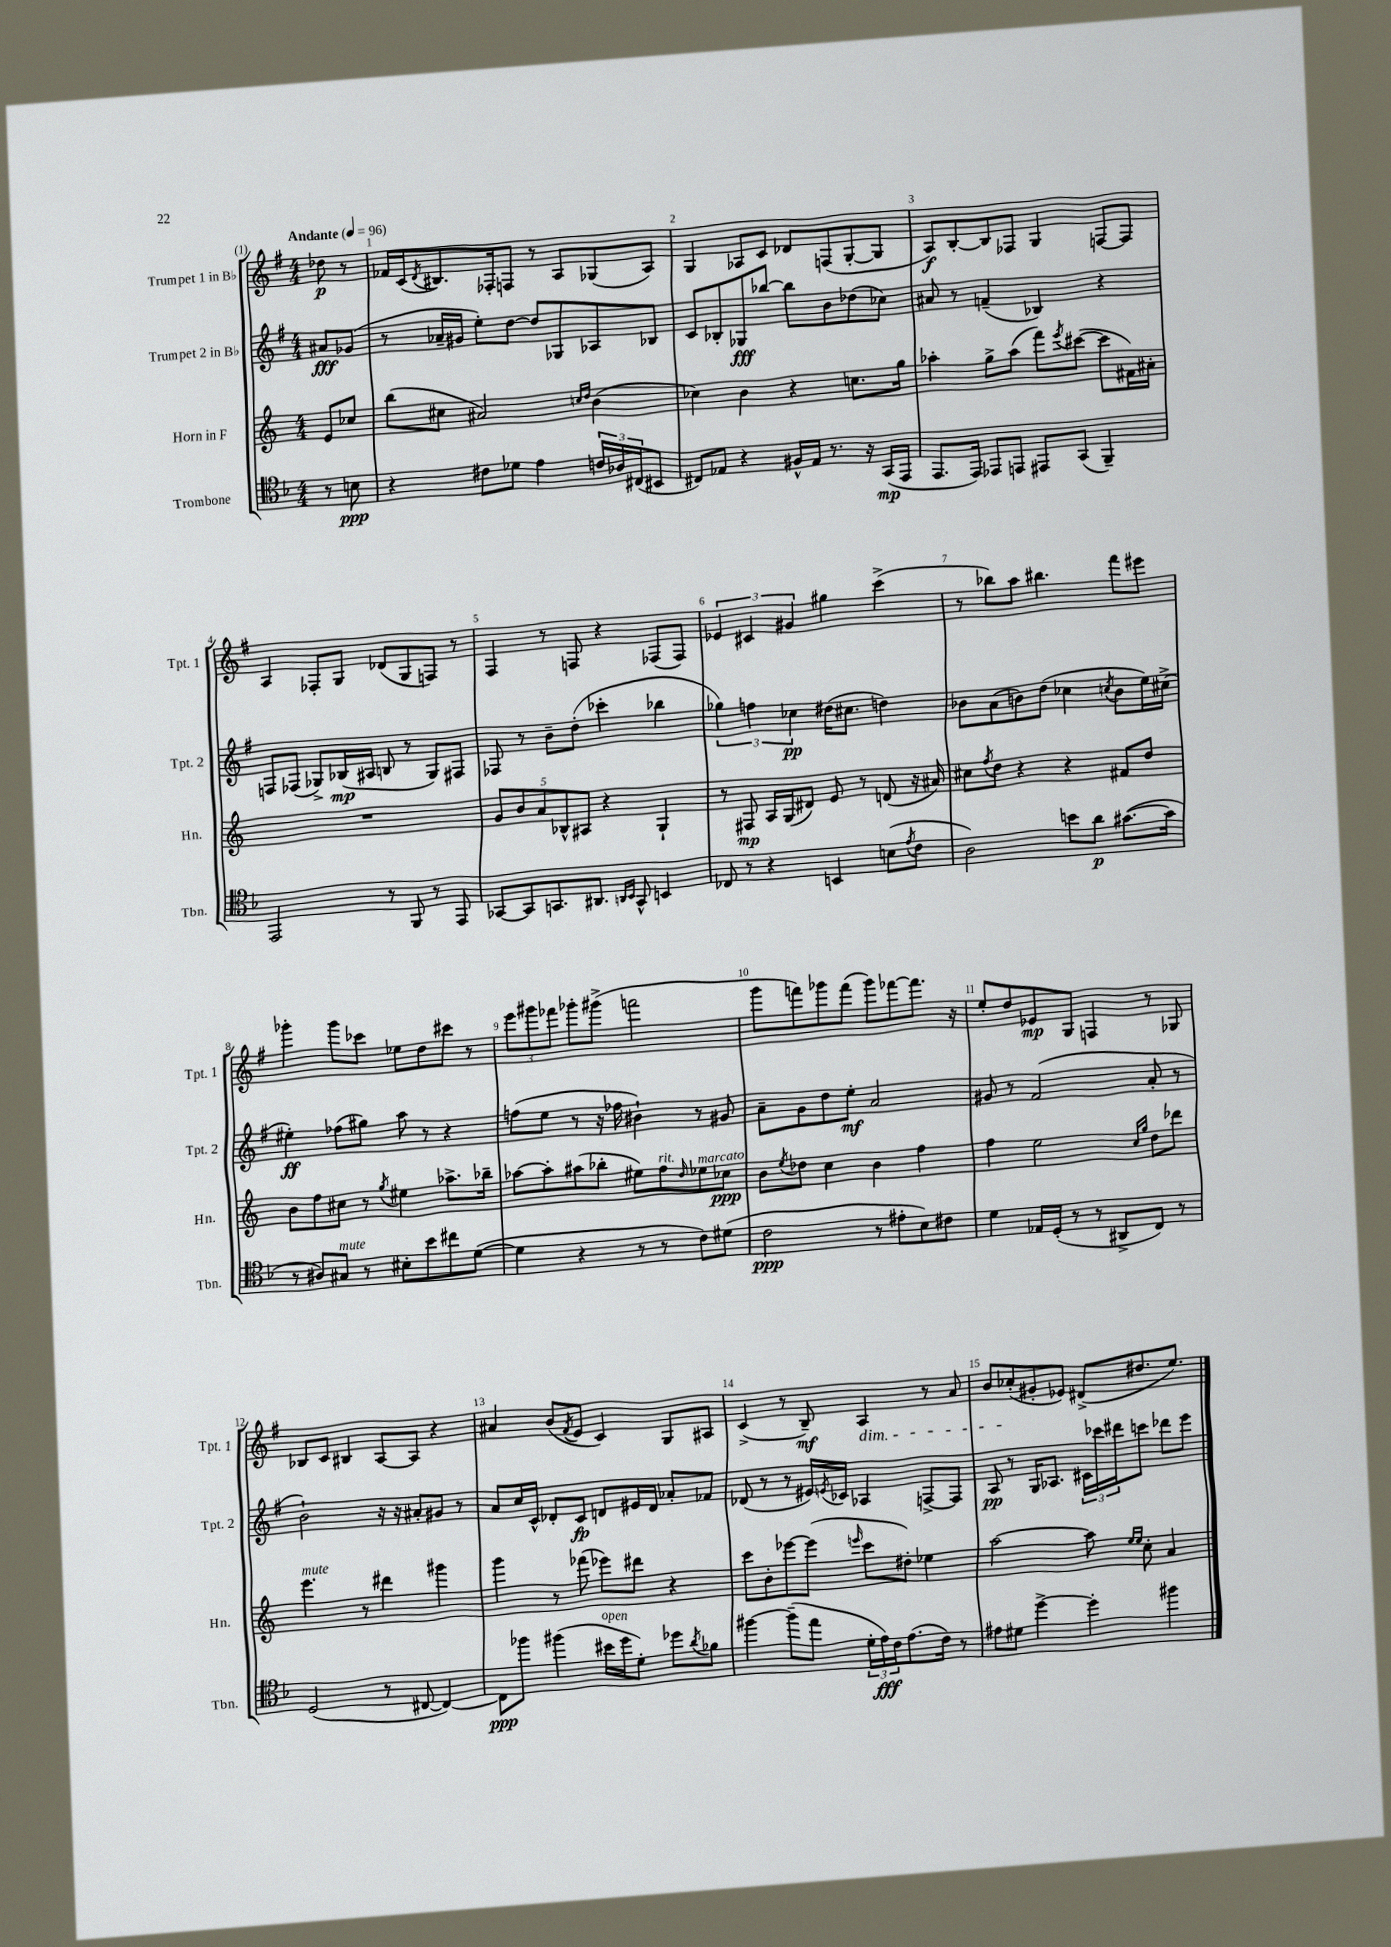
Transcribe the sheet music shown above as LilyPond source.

<<
\new StaffGroup <<
\new Staff = "s0" \with { instrumentName = "Trumpet 1 in Bb" shortInstrumentName = "Tpt. 1" } {
    \clef treble \key g \major \numericTimeSignature \time 4/4 \partial 4 \tempo "Andante" 4 = 96
    des''8\p r8 |
    fes'16 c'16( \acciaccatura { d'8 } bis8.) fes16-. f8 r8 a8 ges8( a8) |
    g4 aes8 c'8 des'8 f8( g8~-. g8 |
    a8\f) b8~-. b8 fes8 g4 f8~ f8 |
    a4 fes8-. g8 des'8( g8 f8) r8 |
    fis4 r8 f8 r4 fes8( fes8) |
    \tuplet 3/2 { ees'4 cis'4 gis'4 } gis''4 c'''4->( |
    r8 bes''8) a''8 bis''4. fis'''8 eis'''8 |
    ges'''4-. ges'''8 ces'''8 ees''8 d''8 cis'''8 r8 |
    \tuplet 3/2 { e'''8 gis'''8 fes'''8 } ges'''8-. gis'''8->( f'''2 |
    g'''8 f'''8) ges'''8 f'''8( ges'''8) fes'''8~ fes'''8. r16 |
    e''8-. d''8 ees'8\mp g8 f4 r8 ges8 |
    bes8 c'8 bis4 a8~ a8 r4 |
    ais'4 b'8( \acciaccatura { fis'8 } e'8 c'4) g8 ais8 |
    c'4->( r8 b8--\mf) a4\dim r8 a'8 |
    b'8 ces''8-.\!( gis'8-. ees'8) dis'8->( dis''8. e''8.) \bar "|." |
}
\new Staff = "s1" \with { instrumentName = "Trumpet 2 in Bb" shortInstrumentName = "Tpt. 2" } {
    \clef treble \key g \major \numericTimeSignature \time 4/4 \partial 4
    ais'8\fff ges'8( |
    r8 aes'16-- gis'16 e''8-.) d''8~ d''8 ges8 aes8 bes8 |
    c'8 bes8-. ges8\fff bes''8~ bes''8 b'8 des''8( ces''8) |
    ais'8 r8 f'4--( bes4) r4 |
    f8 fes8( ges8->) bes16\mp( ais16 b8 r8 ges8) fis8 |
    fes8 r8 b'8-- d''8-.( ces'''4-. bes''4 |
    \tuplet 3/2 { ges''4) f''4 ces''4\pp } dis''16( cis''8. d''4) |
    bes'8 a'8( b'8) d''8( ces''4 \acciaccatura { c''8 } b'8 e''16) cis''16->( |
    eis''4-.\ff) fes''8( gis''8) a''8 r8 r4 |
    f''8( e''8 r8 r16 fes''16 bis'4-!) r8 gis'8 |
    a'8-- g'8 d''8 e''8-.\mf a'2 |
    gis'8 r8 fis'2( a'8-. r8 |
    b'2-!) r16 r16 ais'8-. gis'8 r8 |
    a'8 c''16 c'16-^ des'8-. c'8\fp d'8 eis'16 d'16 aes'8-. fes'8 |
    des'8( r8 r8 eis'16) \acciaccatura { e'8 } ces'16 aes4 f8~-> f8 |
    a8\pp r8 g16 aes8. \tuplet 3/2 { cis'16 ces'''16 dis'''16 } c'''8 des'''8 e'''8 \bar "|." |
}
\new Staff = "s2" \with { instrumentName = "Horn in F" shortInstrumentName = "Hn." } {
    \clef treble \key c \major \numericTimeSignature \time 4/4 \partial 4
    e'8 ces''8 |
    b''8( cis''8 ais'2) \grace { c''16 d''16 } b'4( |
    ces''4) b'4 r4 c''8. g''16 |
    aes''4-. g''8-> aes''8( f'''8) \acciaccatura { e'''8 } cis'''8~( cis'''8 fis'16) ais'16-. |
    R1 |
    \tuplet 5/4 { g'8 b'8 a'8 bes8-^ ais8 } r4 g4-! |
    r8 fis8\mp a16 g16( dis'8) e'8 r8 d'8( r16 ais'16) |
    cis''8 \acciaccatura { f''8 } d''8 r4 r4 fis'8 d''8 |
    b'8 f''8 cis''8 r8 \acciaccatura { g''8 } eis''4 aes''8.-> bes''16-- |
    aes''8~ aes''8-. ais''8( bes''8-. eis''8) f''8^\markup { \italic "rit." } \grace { d''16 } ees''8^\markup { \italic "marcato" } ces''8\ppp |
    b'8 \acciaccatura { e''8 } des''8 c''4 b'4 f''4 |
    f''4 e''2 \grace { c''16 g''16 } d''8 des'''8 |
    e'''4.^\markup { \italic "mute" } r8 dis'''4 gis'''4 |
    g'''4 r8 fes'''8( ees'''8) dis'''8 r4 |
    c'''8 b'8-. ees'''8~ ees'''8( \grace { e'''16 } c'''8 dis''8-.) ees''4 |
    a''2~ a''8 \grace { e''16 e''16 } c''8-. a'4 \bar "|." |
}
\new Staff = "s3" \with { instrumentName = "Trombone" shortInstrumentName = "Tbn." } {
    \clef tenor \key f \major \numericTimeSignature \time 4/4 \partial 4
    r8 b8\ppp |
    r4 cis'8 des'8 e'4 \tuplet 3/2 { c'16 aes16 cis16( } bis,8 |
    cis8) ees8 r4 fis16-^ ees16 r8. r16 g,16\mp( e,16 |
    e,8. e,16) ees,8 e,8 eis,8 g,8( f,4--) |
    e,2 r8 f,8 r8 e,8 |
    ges,8~ ges,8 g,8. ais,8. \grace { a,16 bes,16 } g,8-^ b,4 |
    ces8 r8 r4 b,4 b8( \acciaccatura { e'8 } c'8 |
    a2) b'8 a'8\p gis'8.~( gis'16 |
    r8 ais8) gis8^\markup { \italic "mute" } r8 bis8-. bes'8 cis''8 d'8~( |
    d'4 r4 r8 r8 c'8) dis'8( |
    c'2\ppp r8 eis'8-. bes8) cis'8 |
    d'4 ees16 d16-.( r8 r8 ais,8-> c8) r8 |
    d2( r8 cis8~ cis4~) |
    cis8\ppp fes''8 fis''4( bis'16^\markup { \italic "open" } d''16 d'8-.) des''8 \acciaccatura { a'8 } fes'8 |
    fis''4~ fis''8--( e''8 \tuplet 3/2 { d'16-. e'16\fff) c'16 } e'8.( c'16) r8 |
    eis'8 dis'8 d''4~-> d''4-. fis''4 \bar "|." |
}
>>
>>
\layout { \context { \Score \override BarNumber.break-visibility = ##(#f #t #t) barNumberVisibility = #all-bar-numbers-visible } }
